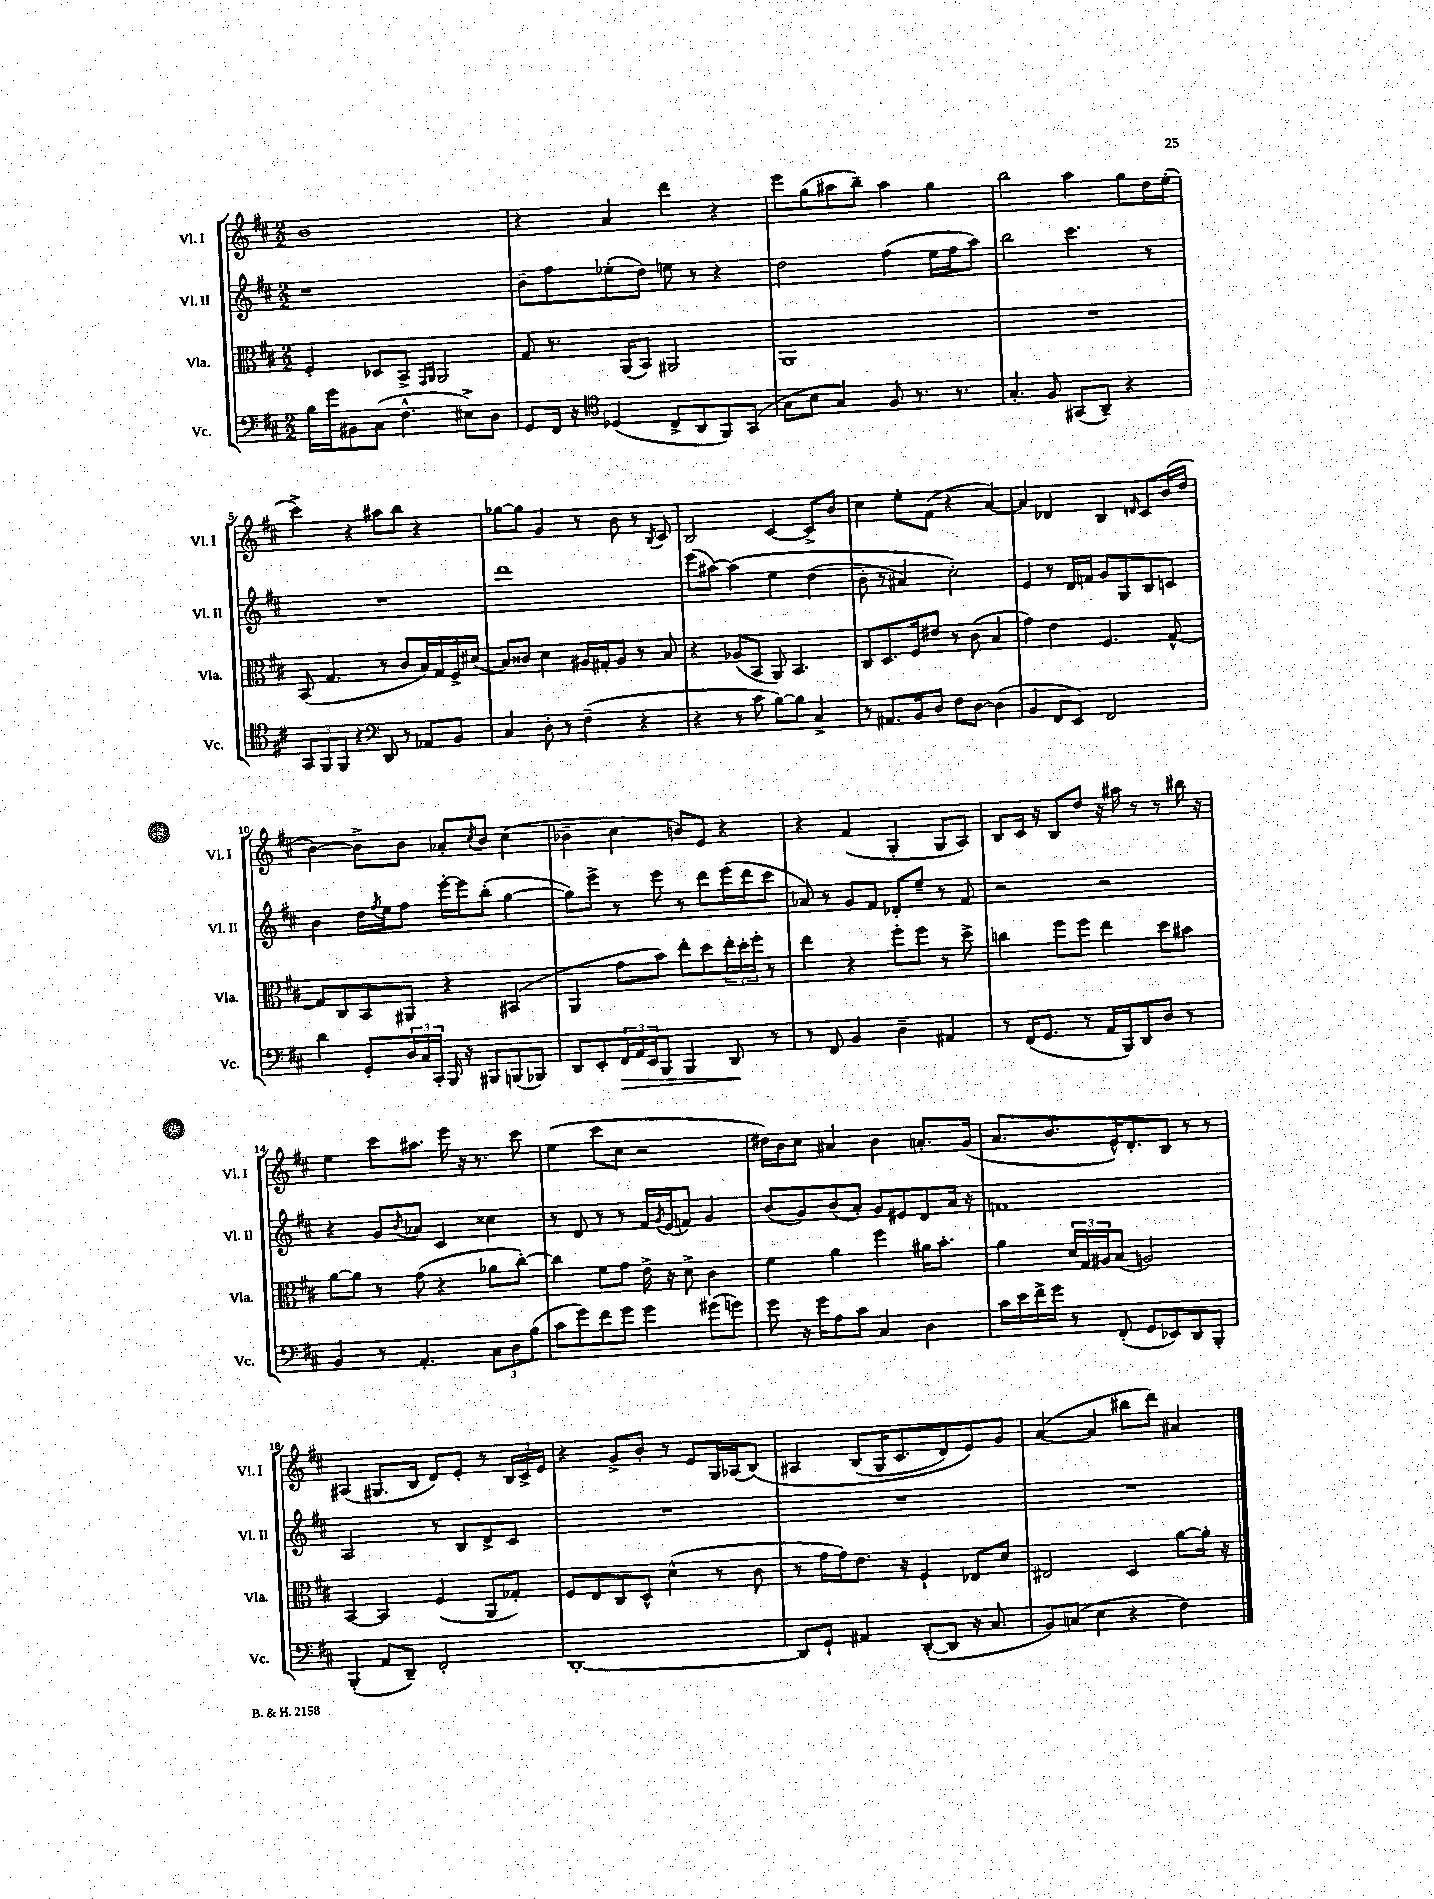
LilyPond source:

<<
\new StaffGroup <<
\new Staff = "s0" \with { instrumentName = "Vl. I" shortInstrumentName = "Vl. I" } {
    \clef treble \key d \major \numericTimeSignature \time 2/2
    b'1 |
    r4 a'4 d'''4 r4 |
    e'''8 g''8( ais''8 b''8--) ais''4 g''4 |
    b''2 a''4 g''8 d''16 e''16-.( |
    cis'''4->) r4 ais''8 b''8 r4 |
    ges''8~ ges''8 g'4 r8 b'8 r8 \acciaccatura { b8 } cis'8 |
    b2 cis'4~ cis'8-> b'8 |
    cis''4 e''8-. fis'8( r4 a'4~) |
    a'4 des'4 b4 \grace { d'16 } cis'8 b'16( d''16 |
    b'4~) b'8-> b'8 aes'8-. \acciaccatura { cis''8 } b'8 cis''4( |
    bes'4-- cis''4 b'8) e'8 r4 |
    r4 fis'4( g4-. g8 a8) |
    b8 cis'16 r16 b8 d''8 r16 ais''16 r8 r8 bis''16 r16 |
    e''4 cis'''8 ais''8. e'''16 r16 r8. cis'''8 |
    e''4( cis'''8 cis''8 r2 |
    dis''16) b'16 cis''8 ais'4 b'4 a'8.-. g'16( |
    a'8. b'8. e'16-^) d'8.-. b8 r8 r8 |
    ais4( gis8. b16 d'8) e'8-. r8 \tuplet 3/2 { b16 cis'16-> e'16 } |
    r4 g'8-> b'8-. r8 e'8 g16 aes16( b8)\( |
    ais4 b8( g16 cis'8. d'8) e'8\) g'8 |
    a'4~( a'4 bis''8 d'''8) ais'4 \bar "|." |
}
\new Staff = "s1" \with { instrumentName = "Vl. II" shortInstrumentName = "Vl. II" } {
    \clef treble \key d \major \numericTimeSignature \time 2/2
    r1 |
    b'8-- fis''8 ees''8-.( d''8) e''8 r8 r4 |
    d''2 fis''4( e''16 fis''16 a''8) |
    b''2 cis'''4. r8 |
    R1 |
    d'''1 |
    e'''8( ais''8~) ais''4\( e''4 d''4( |
    b'8-. r8 ais'4) cis''2-.\) |
    e'4 r8 d'16 f'16 g'8 g8 b8 c'8 |
    b'4 d''16 \acciaccatura { fis''8 } e''16 fis''8 e'''16~-. e'''16 b''8-.( g''4~ |
    g''8) e'''8-> r8 e'''8 r8 d'''8 e'''16( d'''16 cis'''8 |
    aes'8) r8 g'8 fis'8 des'8-. e''8-- r8 fis'8 |
    r2 r2 |
    r4 g'8 \acciaccatura { b'8 } aes'8 cis'4 cisis''4 |
    r8 d'8 r8 r8 fis'16 \acciaccatura { g'8 } e'16( f'8) g'4 |
    b'8( g'8) b'8( a'8-.) g'8 eis'8 d'8 a'16 r16 |
    f'1 |
    a2 r8 b8 d'8-> cis'8 |
    R1 |
    R1 |
    R1 \bar "|." |
}
\new Staff = "s2" \with { instrumentName = "Vla." shortInstrumentName = "Vla." } {
    \clef alto \key d \major \numericTimeSignature \time 2/2
    fis4-. des8 b,8-> \grace { g,16 a,16 } a,2 |
    g8 r8. a,16( b,8) ais,2 |
    a,1 |
    R1 |
    b,8( g4. r8 cis'8 b16) g16 fis16-> dis'16( |
    b8) cisis'8 d'4 ais16 gis16-. ais8 r8 b8 |
    r4 aes8( b,8 a,8) b,4. |
    cis8 d8. fis16 eis'8 r8 cis'8( b4 |
    g'4) e'4 fis4. g8~-^ |
    g8 cis8 b,8 ais,8 r4 bis,4( |
    a,4 g'8 b'8) e''8-. d''8 \tuplet 3/2 { e''16-. d''16-. fis''16-. } r8 |
    e''4 r4 fis''8-. fis''8 r8 d''8-> |
    c''4 fis''8 fis''8 e''4 d''8 bis'8 |
    a'8~ a'8 r8 g'8( r4 aes'8 cis''8~-.) |
    cis''4 fis'8 g'8 e'16-> r16 d'8-> cis'4 |
    fis'4 a'4 fis''4 ais'16 b'8.-. |
    a'4 \tuplet 3/2 { d'16 g16 ais16 } b8( a2) |
    b,4~ b,4 fis4( a,8 ges8-.) |
    fis8 e8 cis8 d8-^ d'4-^( r8 cis'8 |
    r8 g'16 g'16) e'8. r16 fis4-! ees8 d'8 |
    eis2 d4 a'8~ a'16-. r16 \bar "|." |
}
\new Staff = "s3" \with { instrumentName = "Vc." shortInstrumentName = "Vc." } {
    \clef bass \key d \major \numericTimeSignature \time 2/2
    b16 g'16 bis,8 cis8( fis4.-^ eis8->) d8 |
    g,8 fis,16 r16 \clef tenor des4( cis8-> a,8 fis,8) g,8( |
    g8 b8 g4) fis8 r8. r8. |
    g4.-. fis8 gis,8( a,8--) r4 |
    \tuplet 3/2 { g,8 fis,8 fis,8 } r4 \clef bass d,8 r8 aes,8 b,8 |
    cis4 d8-. r8 fis4--( r4 |
    r4 r8 cis'8 b8~) b8 cis4-> |
    r8 ais,8. b,16 d8 fis8 d8~ d4( |
    b,4 fis,8 e,8) fis,2 |
    d'4 g,8-. \tuplet 3/2 { d16 cis16 cis,16-. } b,,16 r16 bis,,8 b,,8( bes,,8) |
    d,8 e,8-. \tuplet 3/2 { fis,16\> a,16 e,16 } b,,8 b,,4 d,8\! r8 |
    r8 fis,8 b,4 d4-- ais,4 |
    r8 fis,16( g,8. r8 a,16 b,,16) d,8 d8 r8 |
    b,4 r8 a,4.-. \tuplet 3/2 { cis8 d8 b8( } |
    cis'8 g'8) fis'8 g'8 g'4 gis'8( g'8) |
    g'8 r16 g'16 a8 cis'8 cis4 d4 |
    cis'16 e'16 fis'16-> g'16 r8 fis,8-.( g,8 ees,8) d,8 b,,8-. |
    b,,4-.( a,8 d,8--) fis,2-. |
    d,1~-. |
    d,8 g,8-! ais,4 d,8~-.( d,8 r16 cis8. |
    b,8) c8( e4 r4 fis4) \bar "|." |
}
>>
>>
